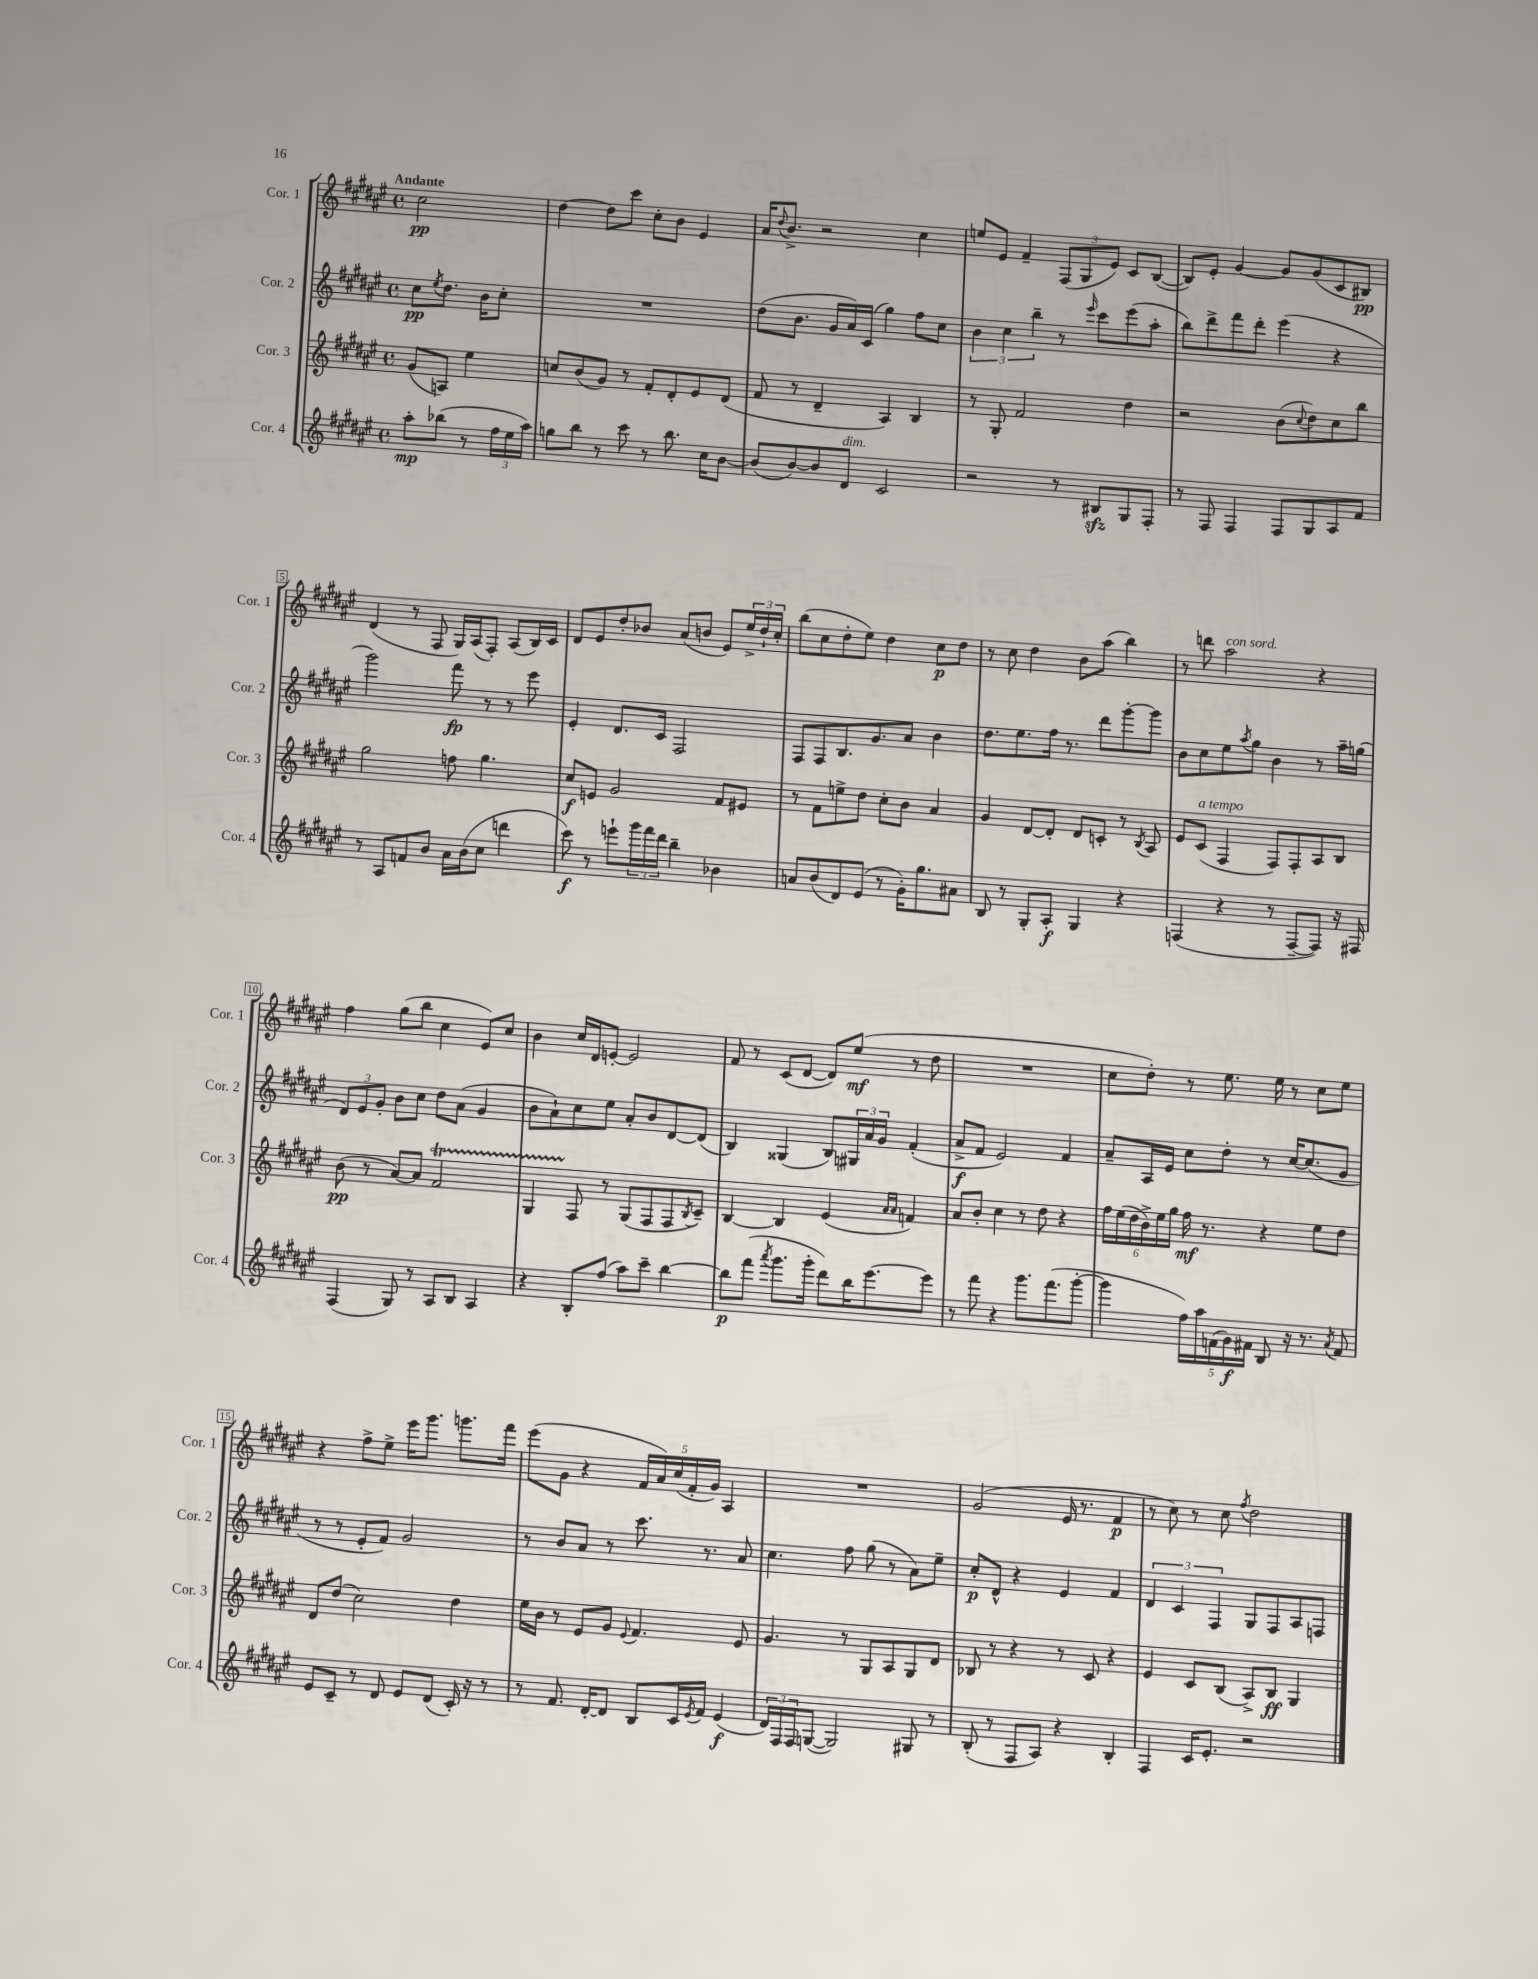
<<
\new StaffGroup <<
\new Staff = "s0" \with { instrumentName = "Cor. 1" shortInstrumentName = "Cor. 1" } {
    \clef treble \key fis \major \defaultTimeSignature \time 4/4 \partial 2 \tempo "Andante"
    cis''2\pp |
    dis''4~ dis''8 cis'''8 cis''8-. b'8 eis'4 |
    ais'16 \appoggiatura { dis''8 } b'8.-> r2 cis''4 |
    e''8 eis'8 fis'4-- \tuplet 3/2 { fis8( gis8 eis'8) } cis'8 b8~( |
    b8) eis'8-. gis'4~ gis'8 gis'8( cis'8 bis8\pp) |
    dis'4( r8 fis8 gis16) ais16( fis8-.) ais8( b16) cis'16 |
    dis'8 eis'8 dis''8-. bes'8 ais'8( b'8 eis'8) \tuplet 3/2 { eis''16-> dis''16-! cis''16-. } |
    b''8( cis''8 dis''8-. eis''8) dis''4 cis''8\p dis''8 |
    r8 cis''8 dis''4 b'8 ais''8( b''4) |
    r8 d'''8 ais''2^\markup { \italic "con sord." } r4 |
    fis''4 gis''8( b''8 cis''4 eis'8) cis''8 |
    b'4 cis''16 dis'16 e'8~-. e'2 |
    fis'8 r8 cis'8( dis'8~ dis'8) eis''8\mf( r8 dis''8 |
    R1 |
    cis''8 dis''8-.) r8 eis''8. eis''16 r8 cis''8 eis''8 |
    r4 fis''8-> eis''8-> eis'''16 gis'''8. g'''8. fis'''16 |
    eis'''8( gis'8 r4 \tuplet 5/4 { fis'16 ais'16) cis''16( fis'16-. gis'16) } ais4 |
    R1 |
    gis'2( eis'16 r8. fis'4\p |
    r8 cis''8) r8 cis''8 \acciaccatura { fis''8 } dis''2 \bar "|." |
}
\new Staff = "s1" \with { instrumentName = "Cor. 2" shortInstrumentName = "Cor. 2" } {
    \clef treble \key fis \major \defaultTimeSignature \time 4/4 \partial 2
    cis''8\pp \acciaccatura { eis''8 } dis''8. b'16 cis''8-. |
    R1 |
    dis''8( b'8. gis'16 ais'16) cis'16( gis''4) fis''8 cis''8 |
    \tuplet 3/2 { b'4 cis''4 b''4-- } r8 \grace { eis'''16 } cis'''8 eis'''8( ais''8-. |
    b''8) dis'''8-> fis'''8 dis'''8-. eis'''4( r4 |
    gis'''2) fis'''8\fp r8 r8 eis'''8 |
    eis'4-. dis'8. cis'16 fis2 |
    fis8 fis8 b8. gis'8. ais'8 b'4 |
    dis''8. eis''8. fis''16 r8. dis'''8 gis'''8~-. gis'''8 |
    b'8 cis''8 eis''8 \acciaccatura { ais''8 } gis''8 b'4 r8 ais''16-- g''16( |
    \tuplet 3/2 { dis'8) eis'8 gis'8-. } b'8 cis''8 dis''8 ais'8( gis'4 |
    b'8 ais'8-!) cis''8 eis''8 ais'8-. b'8 dis'8~ dis'8( |
    b4) gisis4( b8) \tuplet 3/2 { gis16 ais'16 gis'16 } fis'4-.( |
    ais'8->\f fis'8 eis'2) fis'4 |
    ais'8-- ais16 eis'16 cis''8 dis''8-. r8 cis''16~ cis''8.( gis'8 |
    r8 r8 eis'8-. fis'8) gis'2 |
    r8 b'8 ais'8 r8 cis'''8. r8. ais'8 |
    cis''4. fis''8 gis''8( r8 ais'8) eis''8-- |
    cis''8-.\p dis'8-^ r4 eis'4 fis'4 |
    \tuplet 3/2 { dis'4 cis'4 fis4 } gis8 fis8 ais8 f8 \bar "|." |
}
\new Staff = "s2" \with { instrumentName = "Cor. 3" shortInstrumentName = "Cor. 3" } {
    \clef treble \key fis \major \defaultTimeSignature \time 4/4 \partial 2
    gis'8( a8) eis''4 |
    c''8 b'8( gis'8) r8 fis'8-. dis'8-. eis'8 dis'8( |
    fis'8 r8 dis'4-- ais4) b4 |
    r8 gis8-. fis'2 dis''4 |
    r2 b'8( \appoggiatura { cis''8 } dis''8) cis''8 b''8 |
    gis''2 f''8 gis''4. |
    cis''8\f e'8 gis'2 fis'8 eis'8 |
    r8 fis'8 e''8-> dis''8 cis''8-. b'8 ais'4 |
    gis'4 dis'8~ dis'8-. dis'8 c'8-. r8 \acciaccatura { b8 } ais8 |
    eis'8 cis'8^\markup { \italic "a tempo" }( fis4 fis8) fis8-. ais8 b8 |
    b'8\pp( r8 ais'8~) ais'8 fis'2\startTrillSpan |
    gis4 fis8\stopTrillSpan r8 gis8( fis8 fis8 \acciaccatura { b8 } cis'8--) |
    b4~ b4 eis'4( \grace { ais'16 ais'16 } f'4) |
    ais'8 b'8-. cis''4 r8 dis''8 r4 |
    \tuplet 6/4 { fis''16 eis''16( dis''16 b'16->) eis''16 gis''16 } fis''16\mf r8. r4 eis''8 dis''8 |
    dis'8 dis''8( cis''2) dis''4 |
    eis''16 b'16 r8 eis'8 gis'8 \appoggiatura { eis'8 } fis'4. eis'8 |
    gis'4. r8 gis8 ais8 gis8 dis'8 |
    bes8 r8 r4 r8 cis'8 r4 |
    eis'4 cis'8 b8( ais8->) b8\ff gis4 \bar "|." |
}
\new Staff = "s3" \with { instrumentName = "Cor. 4" shortInstrumentName = "Cor. 4" } {
    \clef treble \key fis \major \defaultTimeSignature \time 4/4 \partial 2
    ais''8-.\mp bes''8( r8 \tuplet 3/2 { fis''16 eis''16 ais''16) } |
    g''8 b''8 r8 cis'''8 r8 b''8. cis''16 b'8~ |
    b'8( b'8~) b'8 dis'8^\markup { \italic "dim." } cis'2 |
    r2 r8 bis8\sfz gis8 fis8-. |
    r8 fis8 fis4 fis8 gis8 ais8 fis'8 |
    r8 ais8 f'8 b'8 ais'16 b'16( cis''8 d'''4 |
    cis'''8\f) r8 e'''8-! \tuplet 3/2 { gis'''16 fis'''16 dis'''16 } b''4-- bes'4 |
    a'8 b'8( dis'8) eis'8( r8 gis'16-.) gis''8. ais'8 |
    b8 r8 gis8-. ais8-.\f gis4 r4 |
    f4( r4 r8 f8~-- f8) r16 fis16 |
    fis4( gis8) r8 ais8 b8 ais4 |
    r4 b8-. fis''8( ais''8) cis'''8-- b''4~ |
    b''8\p fis'''8( \acciaccatura { ais'''8 } gis'''8. gis'''16-. dis'''8) b''16 eis'''8.~ eis'''8 |
    r8 fis'''8 r4 gis'''8. fis'''8.( gis'''8~-. |
    gis'''4 \tuplet 5/4 { fis''16) ais''16 f'16( gis'16\f) fis'16 } b8 r16 r8. \acciaccatura { ais'8 } fis'8 |
    eis'8 cis'8-- r8 dis'8 eis'8 dis'8( cis'16-.) r16 r8 |
    r8 fis'8. dis'16~-. dis'8 b8 cis'16 \acciaccatura { eis'8 } fis'16 eis'4\f( |
    \tuplet 3/2 { dis'16) fis16 fis16 } g8~( g2) gis8 r8 |
    b8-.( r8 fis8 ais8) r4 b4-. |
    fis4 cis'16 eis'8.-. r2 \bar "|." |
}
>>
>>
\layout { \context { \Score \override BarNumber.stencil = #(make-stencil-boxer 0.1 0.3 ly:text-interface::print) } }
